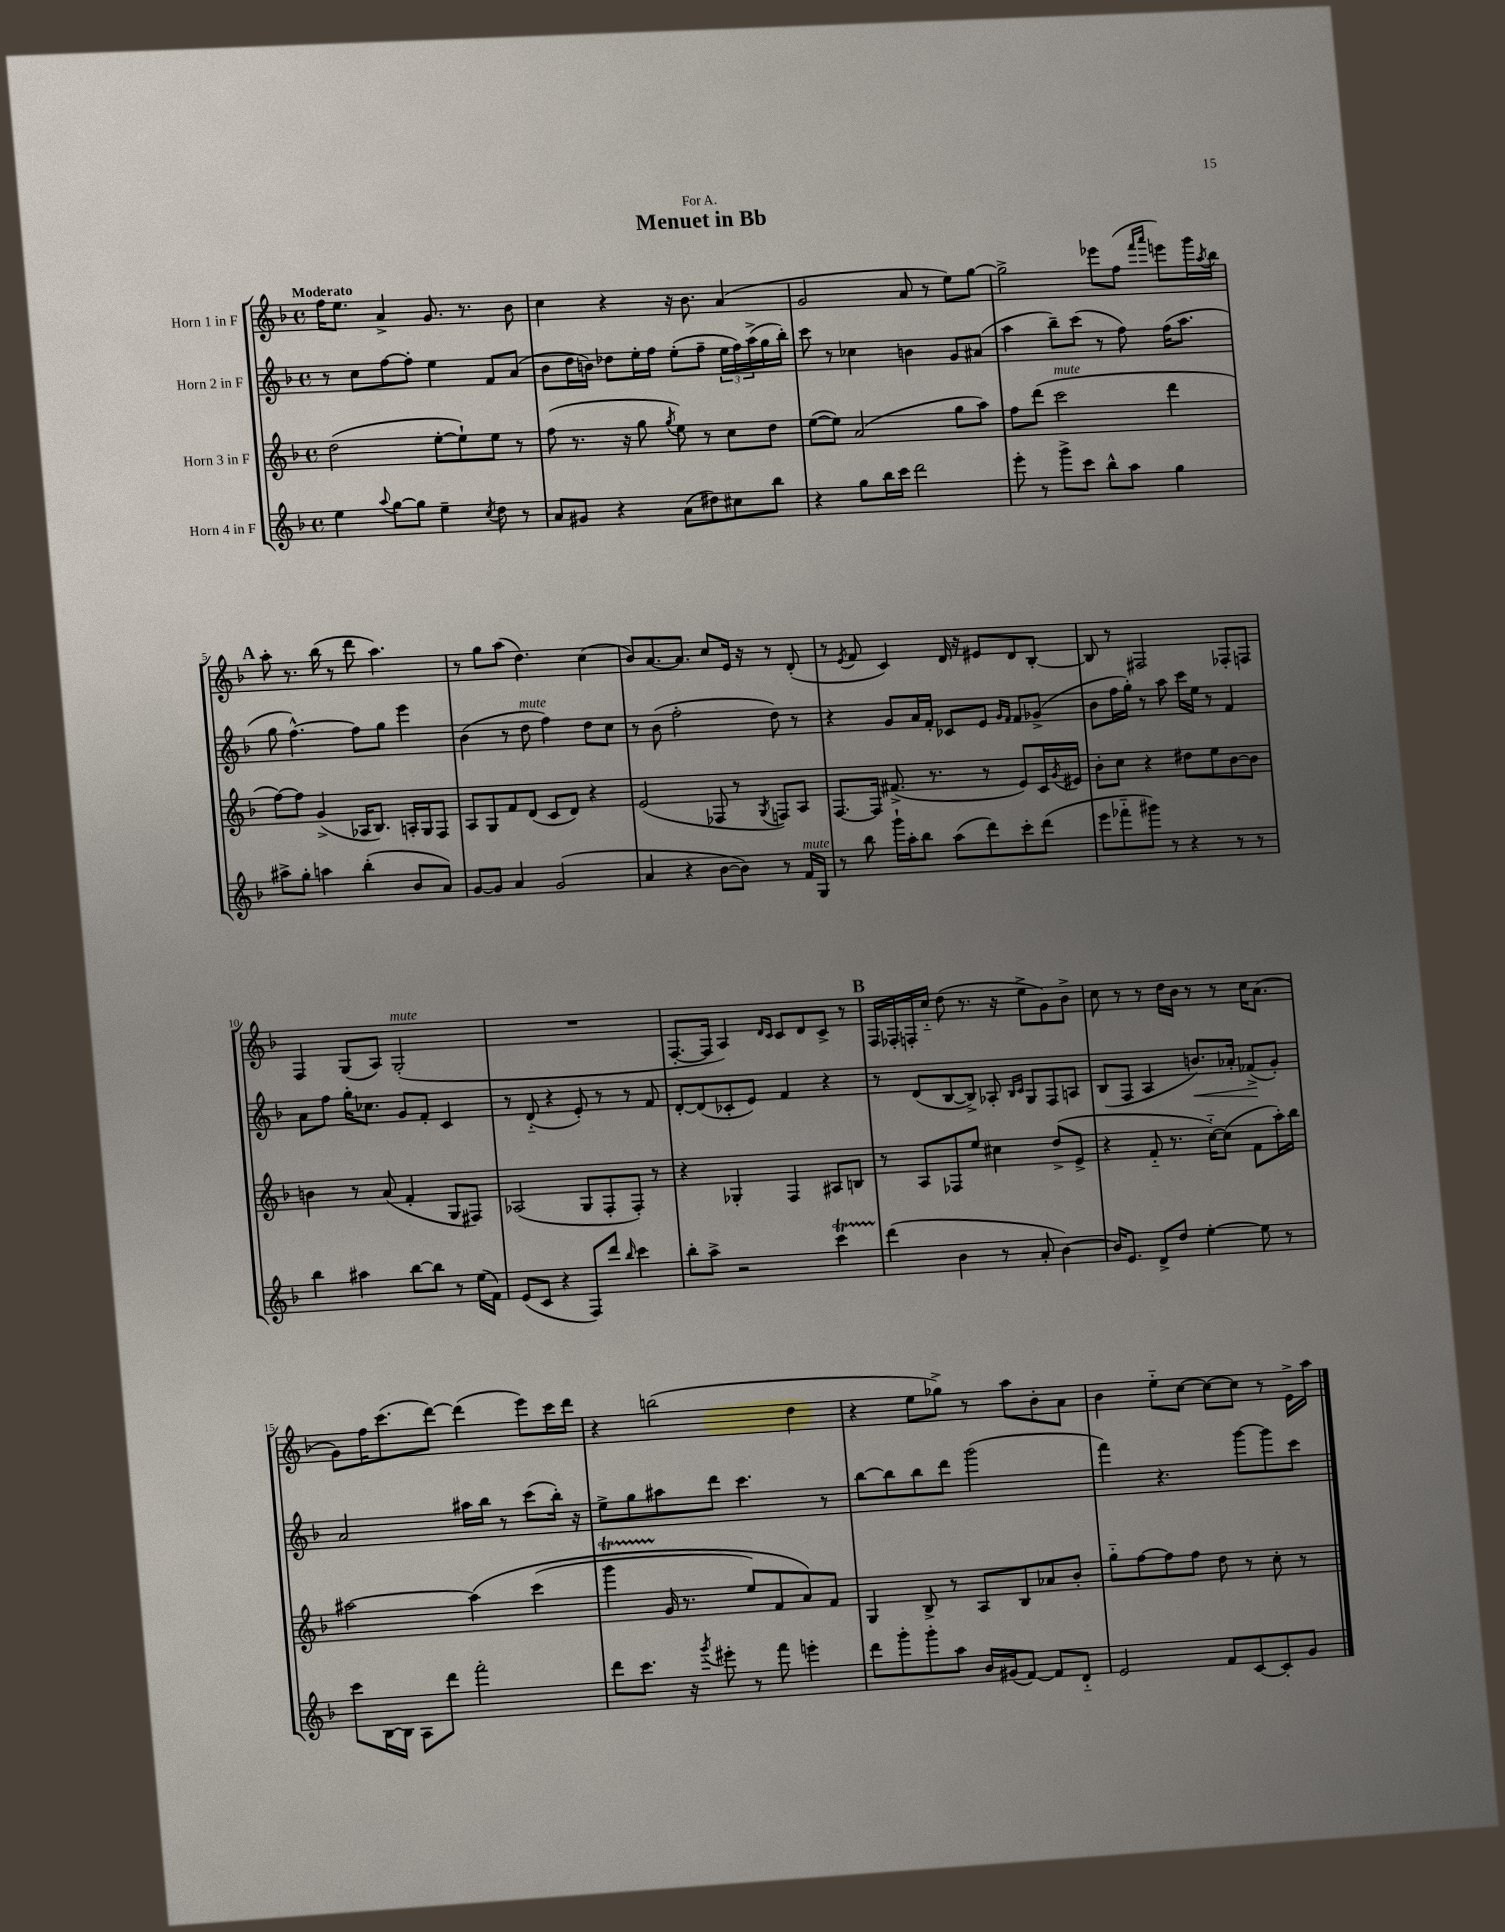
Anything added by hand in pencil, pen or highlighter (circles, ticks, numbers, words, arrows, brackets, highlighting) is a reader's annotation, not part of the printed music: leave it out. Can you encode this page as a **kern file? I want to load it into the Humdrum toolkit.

**kern	**kern	**kern	**kern
*staff4	*staff3	*staff2	*staff1
*clefG2	*clefG2	*clefG2	*clefG2
*k[b-]	*k[b-]	*k[b-]	*k[b-]
*M4/4	*M4/4	*M4/4	*M4/4
*met(c)	*met(c)	*met(c)	*met(c)
4ee	(2dd	8r	16ff
.	.	.	8.ee
.	.	8cc	.
8qqaa	.	.	.
[8gg	.	[8ff	4a^
8gg]	.	8ff']	.
4ee~	[8ee'	4ee	8.g
.	8ee`])	.	.
.	.	.	8.r
8qcc	.	.	.
8dd	8ee	8f	.
8r	8r	(8a	8b-
=	=	=	=
8a	(8ff	8b-	4cc
8g#	8.r	16dd	.
.	.	16b)	.
4r	.	8dd-	4r
.	16r	.	.
.	8gg	16ee'	.
.	.	16ff	.
.	8qgg	.	.
(8a	8ee)	(8ee'	16r
.	.	.	8.b-
8dd#)	8r	8ff~	.
8cc#	8cc	24ee	(4a
.	.	24ff)	.
.	.	(24aa^	.
8bb-	8dd	16gg	.
.	.	16bb-')	.
=	=	=	=
4r	([8ee	8ccc	2g
.	8ee])	8r	.
8gg	(2a	4cc-	.
16bb-	.	.	.
16ccc	.	.	.
2ddd	.	4b	8a
.	.	.	8r
.	8gg	8g	8ee)
.	8aa)	(8a#	[8gg
=	=	=	=
8eee'	8ff	4aa	2gg^]
8r	(8ddd	.	.
8ggg^	2ccc	8bb-~)	.
8ccc	.	(8ccc	.
8bb-^^	.	8r	8eee-
8aa	.	8ff)	(8ff
.	.	.	16qqfff
.	.	.	16qqaaa
4gg	4ddd	(16ff	8eee)
.	.	8.aa	.
.	.	.	16ggg
.	.	.	8qaa
.	.	.	16bb-
=	=	=	=
8aa#^	[8ff)	8gg	8aa'
8gg'	8ff]	[4.ff^^)	8.r
4aa	(4g^	.	.
.	.	.	(16bb-
.	.	.	8r
(4bb-'	16A-	8ff]	8ddd
.	8.B-)	.	.
.	.	8gg	4.aa)
8b-	16A'	4eee	.
.	16G	.	.
8a)	8F	.	.
=	=	=	=
[8g	8A	(4b-	8r
8g]	8G	.	8gg
4a	8f	8r	(8aa
.	(8d	8dd	4.dd)
(2g	8c	4ff)	.
.	8d)	.	.
.	4r	8dd	(4cc
.	.	8cc	.
=	=	=	=
4a	(2e	8r	8b-)
.	.	(8b-	[8.a
4r	.	2ff'	.
.	.	.	8.a]
[8b-	8F-	.	8cc
8b-])	8r	.	16e
.	.	.	16r
.	8qG	.	.
8r	8F)	8dd)	8r
16f	8A	8r	(8d'
16G	.	.	.
=	=	=	=
8r	[8.F	4r	8r
.	.	.	8qe
8bb-	.	.	8f
.	16F]	.	.
16ggg`	(8.f#^	8g	4c)
16aa'	.	.	.
8bb-	.	16a	.
.	8.r	16f'	.
(8aa	.	8c-	16d
.	.	.	16r
8ddd)	8r	8e	8e#
.	.	16qqg	.
.	.	16qqf	.
8ccc'	8e)	8f	8d
(8ddd	16c	(8g-^	[8B-'
.	8qg	.	.
.	16e#	.	.
=	=	=	=
8eee	8b-'	8b-	8B-]
8fff-'~	8cc	16ff	8r
.	.	16gg')	.
8ggg#)	4r	8r	2F#
8r	.	8aa	.
4r	8dd#	16ccc	.
.	.	16ee	.
.	8ee	8r	.
8r	[8b-	4f	8F-'
8r	8b-]	.	8F
=	=	=	=
4bb-	4b	8a	4F
.	.	8ff	.
4aa#	8r	16gg'	(8G
.	.	8.cc-	.
.	(8a	.	8A)
[8bb-	4f'	8g	(2G'
8bb-]	.	8f'	.
8r	8G	4c	.
(16ee	8F#)	.	.
16f)	.	.	.
=	=	=	=
(8e	(2A-	8r	1r
8c	.	(8d'~	.
4r	.	4r	.
8F)	8G	8e')	.
8ddd	8F'	8r	.
16qqbb-	.	.	.
4ccc	8F')	8r	.
.	8r	8f	.
=	=	=	=
8bb-'	4r	[8d'	[8.F'
8aa^	.	(8d]	.
.	.	.	16F]
2r	4G-'	8c-'	4A)
.	.	8e)	.
.	.	.	16qqd
.	.	.	16qqc
.	4F	4f	8c
.	.	.	8d
4ccc	8A#	4r	8c^
.	8B	.	8r
=	=	=	=
(4ddd	8r	8r	16F
.	.	.	16F-'
.	8A	(8d	16F'
.	.	.	16cc'~
4b-	8F-	[8B-	(8dd
.	8ee	8B-^])	8.r
8r	4cc#	8A-'	.
.	.	.	16r
.	.	16qqB-	.
.	.	16qqc	.
8a'	.	8G	8ee^
[4b-)	(8dd^	8F	8g)
.	8e^	8A	8b-^
=	=	=	=
16b-]	4r	(8B-	8cc
8.e	.	.	.
.	.	8F	8r
8d^	8f'~	4A	8r
8dd	8.r	.	16dd
.	.	.	16b-
[4ee'	.	8.b)	8r
.	[16cc'~)	.	.
.	(8cc]	.	8r
.	.	16a-'	.
8ee]	8f	(8f-^	16cc
.	.	.	(8.a
8r	16aa')	8g')	.
.	16bb-	.	.
=	=	=	=
8ccc	[2aa#	2a	8g)
[16B-	.	.	16ff
16B-]	.	.	(8.ccc
8A	.	.	.
8ddd	.	.	[8ddd)
2fff'	&(4aa#]	16aa#	(4ddd]
.	.	16bb-	.
.	.	8r	.
.	(4ccc	(8ccc	8eee)
.	.	16bb-')	16ccc
.	.	16r	16ddd
=	=	=	=
8ddd	4ggg	8ee^	4r
8.ccc	.	8gg	.
.	16g	8aa#	(2bb
16r	8.r	.	.
8qggg	.	.	.
8eee#'	.	8ddd	.
8r	8ee)	4.ccc	.
8fff	8f	.	.
4eee'	8a&)	.	4dd
.	8f	8r	.
=	=	=	=
8ddd	4G	[8bb-	4r
8ggg'	.	8bb-]	.
8ggg'	8B-^	8bb-	8ee
8aa	8r	8ddd	8gg-^)
16b-	8A	(2ggg	8r
(16g#	.	.	.
[8f)	8B-	.	8aa
8f]	8a-	.	8b-'
8d'~	8b-'	.	8a
=	=	=	=
2e	8gg'~	4fff)	4b-
.	[8ff	.	.
.	8ff]	4.r	8ee'~
.	8ff	.	[8cc
8f	8dd	.	8cc_
[8c	8r	[8ggg	8cc]
8c']	8cc'	8ggg]	8r
8g	8r	8ccc	16e^
.	.	.	16aa
==	==	==	==
*-	*-	*-	*-
